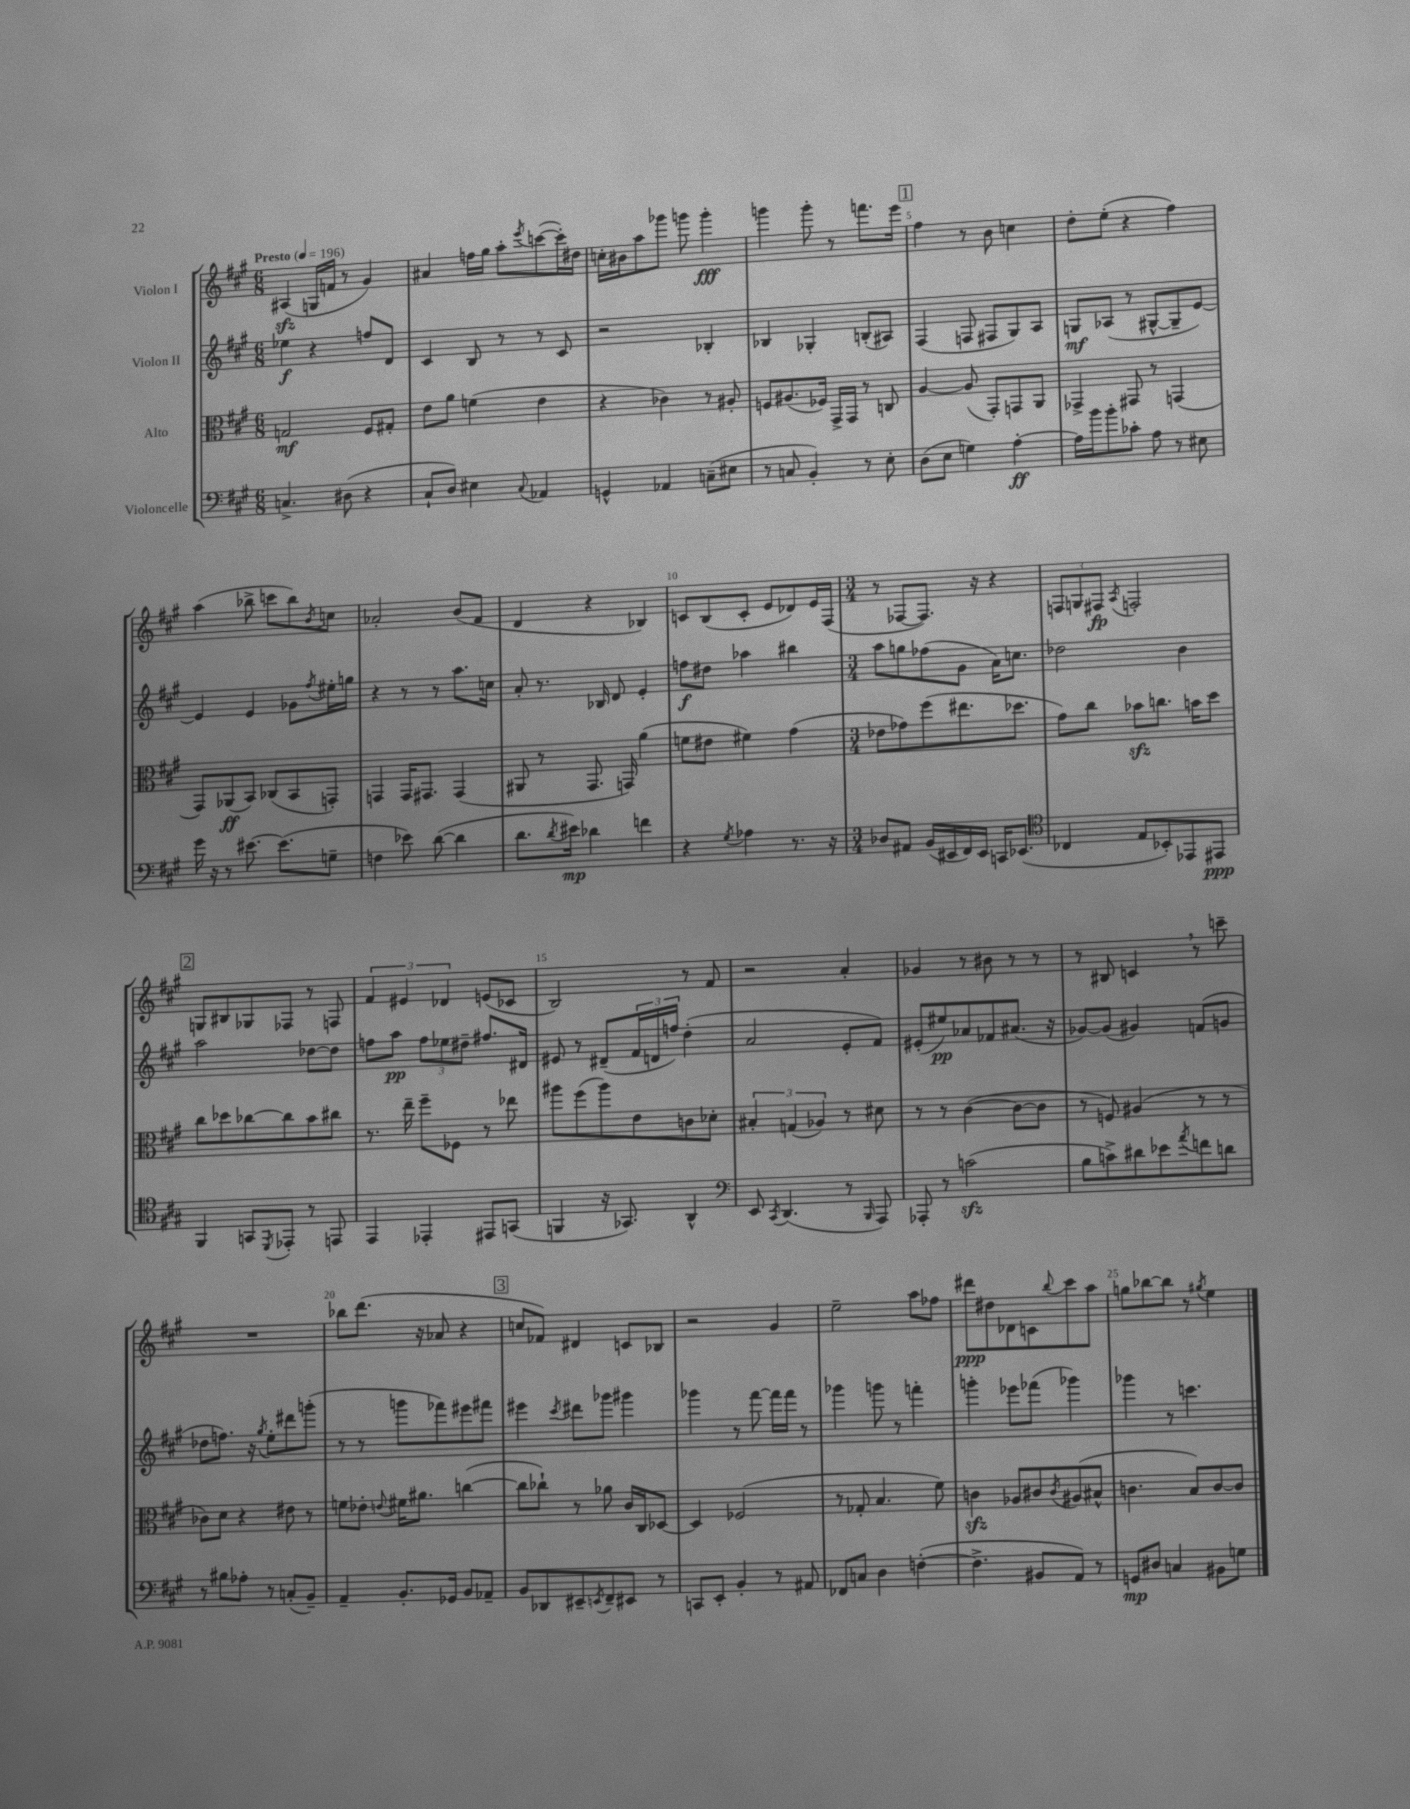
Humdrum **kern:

**kern	**dynam	**kern	**dynam	**kern	**dynam	**kern	**dynam
*part4	*part4	*part3	*part3	*part2	*part2	*part1	*part1
*staff4	*staff4	*staff3	*staff3	*staff2	*staff2	*staff1	*staff1
*I"Violoncelle	*	*I"Alto	*	*I"Violon II	*	*I"Violon I	*
*clefF4	*	*clefC3	*	*clefG2	*	*clefG2	*
*k[f#c#g#]	*	*k[f#c#g#]	*	*k[f#c#g#]	*	*k[f#c#g#]	*
*M6/8	*	*M6/8	*	*M6/8	*	*M6/8	*
*MM196	*	*MM196	*	*MM196	*	*MM196	*
=1	=1	=1	=1	=1	=1	=1	=1
!	!	!	!	!	!	!LO:TX:a:B:t=Presto	!
4.Cn^/	.	2Gn/	mf	4ee-X\	f	(4A#Xzz/	.
.	.	.	.	4r	.	16Gn/LL	.
.	.	.	.	.	.	16fn/JJ	.
(8D#X\	.	.	.	.	.	8r	.
4r	.	8F#/L	.	8ffn/L	.	4g#/)	.
.	.	8G#X'/J	.	8d/J	.	.	.
=2	=2	=2	=2	=2	=2	=2	=2
8C#`/L	.	8e\L	.	4c#/	.	4a#X/	.
8D/J)	.	8a\J	.	.	.	.	.
4E#X\	.	(4fn\	.	8B/	.	16ffn\LL	.
.	.	.	.	.	.	16gg#\JJ	.
.	.	.	.	8r	.	8aa'\L	.
8qqC#/	.	.	.	.	.	8qeee/	.
4AA-X/	.	4e\	.	8r	.	([8cccn\	.
.	.	.	.	8c#/	.	16ccc'\L])	.
.	.	.	.	.	.	16dd#X\JJ	.
=3	=3	=3	=3	=3	=3	=3	=3
4GGn^^/	.	4r	.	2r	.	16ccn'\LL	.
.	.	.	.	.	.	16b#X\J	.
.	.	.	.	.	.	8aa\	.
4AA-X/	.	4c-X\)	.	.	.	8ggg-X\J	.
.	.	.	.	.	.	8gggn\	.
(8Cn~\L	.	8r	.	4B-X'/	.	4ggg'\	fff
8E#X\J	.	8A#X'/	.	.	.	.	.
=4	=4	=4	=4	=4	=4	=4	=4
8r	.	8Fn/L	.	4B-X/	.	4gggn\	.
8Cn/	.	(8.A#X/	.	.	.	.	.
4BB'/)	.	.	.	4G-X'/	.	8ggg'\	.
.	.	16F-X/Jk)	.	.	.	.	.
.	.	16GG#^/LL	.	.	.	8r	.
.	.	16GG#/JJ	.	.	.	.	.
8r	.	8r	.	(8Bn'/L	.	8.fffn\L	.
8E'\	.	8Cn/	.	8A#X/J)	.	.	.
.	.	.	.	.	.	16eee\Jk	.
!!LO:REH:place=s1:t=1
=5	=5	=5	=5	=5	=5	=5	=5
(8D\L	.	[4A/	.	(4F#/	.	4ff#\	.
8E\J	.	.	.	.	.	.	.
4Gn\)	.	(8A/]	.	8Fn/	.	8r	.
.	.	8GG#'/L)	.	8F#X/L	.	8b\	.
[4A'\	ff	8GGn/	.	8G#/)	.	4ccn\	.
.	.	8AA/J	.	8A/J	.	.	.
=6	=6	=6	=6	=6	=6	=6	=6
16A\LL]	.	4GG-X^/	.	8Gn/L	mf	8dd'\L	.
16b\J	.	.	.	.	.	.	.
8b'\	.	.	.	(8A-X/J	.	(8ee'\J	.
8c-X'\J	.	8GG#X/	.	8r	.	4r	.
8A\	.	8r	.	[8G#X^^/L	.	.	.
8r	.	(4GGn/	.	8G#~/]	.	4ff#\)	.
8E#X\	.	.	.	[8e/J)	.	.	.
!!LO:LB:g=z
=7	=7	=7	=7	=7	=7	=7	=7
16g#\	.	8GG#/L)	.	4e/]	.	(4aa\	.
16r	.	.	.	.	.	.	.
8r	.	(8AA-X/	ff	.	.	.	.
[8.e#X\	.	8BB/J)	.	4e/	.	8bb-X^\	.
.	.	(8C-X/L	.	.	.	8cccn\L	.
(8.e#\L]	.	.	.	.	.	.	.
.	.	8BB/	.	8g-X\L	.	8bb-\)	.
.	.	.	.	8qff#/	.	8qb/	.
8Gn~\J	.	8GGn'/J)	.	16ee#X'\L	.	8ccn\J	.
.	.	.	.	16ggn\JJ	.	.	.
=8	=8	=8	=8	=8	=8	=8	=8
4Fn\	.	4GGn/	.	4r	.	2a-X'/	.
8e-X\)	.	16GG/KL	.	8r	.	.	.
.	.	8.GG#X/J	.	.	.	.	.
([8d\	.	.	.	8r	.	.	.
4d\]	.	(4GG#/	.	8.aa\L	.	(8b/L	.
.	.	.	.	.	.	8f#/J	.
.	.	.	.	16ccn\Jk	.	.	.
=9	=9	=9	=9	=9	=9	=9	=9
8.d\L	.	8AA#X/	.	8a'/	.	4d/	.
.	.	8r	.	8.r	.	.	.
8qd/	.	.	.	.	.	.	.
16e#X\Jk)	mp	.	.	.	.	.	.
4d-X\	.	8.GG#/	.	.	.	4r	.
.	.	.	.	16B-X/	.	.	.
.	.	.	.	8d/	.	.	.
.	.	16GGn/)	.	.	.	.	.
4fn\	.	(4a\	.	4e'/	.	4B-X/)	.
=10	=10	=10	=10	=10	=10	=10	=10
4r	.	8fn\L	.	8ffn\L	f	8cn/L	.
.	.	8e#X\J	.	8dd#X\J	.	(8B/	.
8qG#/	.	.	.	.	.	.	.
4A-X\	.	4f#X\)	.	4aa-X\	.	8c'/J	.
.	.	.	.	.	.	8e/L	.
8.r	.	(4g#\	.	4bb#X\	.	8d-X/)	.
.	.	.	.	.	.	16e/L	.
16r	.	.	.	.	.	(16F#/JJ	.
=11	=11	=11	=11	=11	=11	=11	=11
*M3/4	*	*M3/4	*	*M3/4	*	*M3/4	*
8D-X/L	.	8e-X\L	.	8aa\L	.	8r	.
8AA#X/J	.	8g-X\)	.	8ggn\	.	[8F-X/L	.
(16BB/LL	.	(8ff#\	.	(8ff-X\	.	8.F-/J])	.
16EE#X/	.	.	.	.	.	.	.
16FF#/)	.	8.ee#X\	.	8g#\J	.	.	.
16EE#/JJ	.	.	.	.	.	16r	.
16CCn/KL	.	.	.	16a\KL)	.	4r	.
(8.EE-X/J	.	8.dd-X\J	.	8.ccn\J	.	.	.
=12	=12	=12	=12	=12	=12	=12	=12
*clefC4	*	*	*	*	*	*	*
4C-X/	.	8g#\L)	.	2dd-X\	.	12Fn/L	.
.	.	.	.	.	.	12Gn/	.
.	.	8cc#\J	.	.	.	.	.
.	.	.	.	.	.	12F#X/J	fp
.	.	.	.	.	.	8qA/	.
8E/L	.	8b-Xzz\L	.	.	.	2Fn'/	.
8BB-X'/)	.	8.ccn\J	.	.	.	.	.
8EE-X/	.	.	.	4b\	.	.	.
.	.	16bn\KL	.	.	.	.	.
8EE#X/J	ppp	8dd\J	.	.	.	.	.
!!LO:LB:g=z
!!LO:REH:place=s1:t=2
=13	=13	=13	=13	=13	=13	=13	=13
4FF#/	.	8cc#\L	.	2aa\	.	8Gn/L	.
.	.	8dd-X\	.	.	.	8B#X/	.
8GGn/L	.	[8cc-X\	.	.	.	8G-X/	.
8qDD/	.	.	.	.	.	.	.
8EE-X'/J	.	8cc-\]	.	.	.	8F-X/J	.
8r	.	8b\	.	[8dd-X\L	.	8r	.
8EEn/	.	8cc#X\J	.	8dd-\J]	.	8Fn/	.
=14	=14	=14	=14	=14	=14	=14	=14
4EE/	.	8.r	.	8ffn\L	.	6f#/	.
.	.	.	.	8aa\J	pp	.	.
.	.	.	.	.	.	6e#X/	.
.	.	16ee~\	.	.	.	.	.
4EE-X'/	.	8ff#~\L	.	12ff\L	.	.	.
.	.	.	.	12ee-X\	.	6d-X/	.
.	.	8F-X\J	.	.	.	.	.
.	.	.	.	12dd#X~\J	.	.	.
8EE#X/L	.	8r	.	8.ff#X/L	.	(8en/L	.
(8GGn/J	.	8ee-X\	.	.	.	8c-X/J	.
.	.	.	.	16d#X/Jk	.	.	.
=15	=15	=15	=15	=15	=15	=15	=15
4FFn/	.	8aa#X\L	.	8e#X/	.	2B/)	.
.	.	(8ff#\	.	8r	.	.	.
16r	.	8aa#\)	.	(8d#X~/L	.	.	.
8.GG-X/)	.	.	.	.	.	.	.
.	.	8e\	.	24f#/L	.	.	.
.	.	.	.	24dn/	.	.	.
.	.	.	.	24ffn/JJ)	.	.	.
4AA^^/	.	8cn\	.	(4dd'\	.	8r	.
.	.	8d-X'\J	.	.	.	8f#/	.
=16	=16	=16	=16	=16	=16	=16	=16
*clefF4	*	*	*	*	*	*	*
8EE/	.	6B#X'/	.	2a/	.	2r	.
8qCC#/	.	.	.	.	.	.	.
(4.DD/	.	.	.	.	.	.	.
.	.	(6Gn/	.	.	.	.	.
.	.	6A-X/)	.	.	.	.	.
8r	.	8r	.	8e'/L	.	4a'/	.
16qqBBB/	.	.	.	.	.	.	.
8AAA/)	.	8d#X\	.	8f#/J)	.	.	.
=17	=17	=17	=17	=17	=17	=17	=17
8AAA-X'/	.	8r	.	(8e#X'/L	.	4g-X/	.
8r	.	8r	.	8ee#X/)	pp	.	.
(2cnzz\	.	([4c#\	.	8a-X/	.	8r	.
.	.	.	.	8f-X/	.	8b#X\	.
.	.	8c#\L_	.	(8.a#X/J	.	8r	.
.	.	8c#\J]	.	.	.	8r	.
.	.	.	.	16r	.	.	.
=18	=18	=18	=18	=18	=18	=18	=18
8B\L	.	8r	.	[8g-X/L)	.	8r	.
8cn^\)	.	8Fn/)	.	(8g-/J]	.	8B#X/	.
8d#X\	.	(4A#X/	.	4g#X/)	.	4cn,/	.
8e-X\	.	.	.	.	.	.	.
8qa/	.	.	.	.	.	.	.
8fn\	.	8r	.	(8fn/L	.	8r	.
8dn\J	.	8r	.	8gn/J	.	8cccn~\	.
!!LO:LB:g=z
=19	=19	=19	=19	=19	=19	=19	=19
8r	.	8c-X\L)	.	8dd-X\L	.	2.r	.
8B#X\L	.	8d\J	.	8.ffn\J)	.	.	.
8A-X'\J	.	4r	.	.	.	.	.
.	.	.	.	16r	.	.	.
.	.	.	.	8qgg#/	.	.	.
8r	.	.	.	8ee'\L	.	.	.
(8Cn'/L	.	8e#X\	.	8ddd#X\	.	.	.
8BB~/J)	.	8r	.	(8gggn'\J	.	.	.
=20	=20	=20	=20	=20	=20	=20	=20
4AA~/	.	8fn\L	.	8r	.	8bb-X\L	.
.	.	8e-X'\J	.	8r	.	(8.ddd\J	.
.	.	8qqen/	.	.	.	.	.
8.BB'/L	.	16f#X\KL	.	8gggn\L	.	.	.
.	.	8.a#X\J	.	.	.	16r	.
.	.	.	.	8fff-X\)	.	8a-X/	.
16GG-X/Jk	.	.	.	.	.	.	.
8BB/L	.	([4ccn\	.	8eee#X\	.	4r	.
8AA-X~/J	.	.	.	8fff#X\J	.	.	.
!!LO:REH:place=s1:t=3
=21	=21	=21	=21	=21	=21	=21	=21
8BB/L	.	8cc\L]	.	4eee#X\	.	8ccn/L	.
8DD-X/	.	8cc-X`\J)	.	.	.	8f-X/J)	.
.	.	.	.	8qccc#/	.	.	.
8EE#X~/	.	8r	.	8ddd#X\L	.	4d#X/	.
8qEEn/	.	.	.	.	.	.	.
8FF#~/	.	8a-X\	.	8ggg-X\J	.	.	.
8EE#X/J	.	16c#/LL	.	4ggg#X\	.	8cn/L	.
.	.	16C#/J	.	.	.	.	.
8r	.	[8D-X/J	.	.	.	8B-X/J	.
=22	=22	=22	=22	=22	=22	=22	=22
8CCn/L	.	4D-/]	.	4ggg-X\	.	2r	.
8EE'/J	.	.	.	.	.	.	.
4BB'/	.	(2F-X/	.	8r	.	.	.
.	.	.	.	[8fff#\	.	.	.
8r	.	.	.	16fff#\LL]	.	4g#/	.
.	.	.	.	16fff#\JJ	.	.	.
8AA#X/	.	.	.	8r	.	.	.
=23	=23	=23	=23	=23	=23	=23	=23
8FF-X/L	.	8r	.	4ggg-X\	.	2ee~\	.
8Cn/J	.	8G-X'/	.	.	.	.	.
4D\	.	4.B/	.	8gggn\	.	.	.
.	.	.	.	8r	.	.	.
([4Fn'\	.	.	.	4fffn'\	.	8aa\L	.
.	.	8f#\)	.	.	.	8ff-X\J	.
=24	=24	=24	=24	=24	=24	=24	=24
4.F^\]	.	4cnzz\	.	4gggn'\	.	8ddd#X\L	ppp
.	.	.	.	.	.	8dd#X\	.
.	.	8A-X/L	.	8eee-X\L	.	8d-X\	.
8BB#X/L	.	8c#X/	.	(8fff-X\J	.	8cn\	.
.	.	8qc#/	.	.	.	8qqbb/	.
8AA/J)	.	(8A#X/	.	4ggg-X\)	.	8ccc#\	.
8r	.	8B#X^^/J	.	.	.	8aa\J	.
=25	=25	=25	=25	=25	=25	=25	=25
8GGn/L	mp	4.cn\	.	4ggg-X\	.	8ggn\L	.
8D#X/J	.	.	.	.	.	[8bb-X\	.
4Cn/	.	.	.	8r	.	8bb-\J]	.
.	.	8B/L)	.	4.cccn\	.	8r	.
.	.	.	.	.	.	8qgg#X/	.
8BB#X\L	.	[8c/	.	.	.	4ee\	.
8Gn\J	.	8c/J]	.	.	.	.	.
==	==	==	==	==	==	==	==
*-	*-	*-	*-	*-	*-	*-	*-
